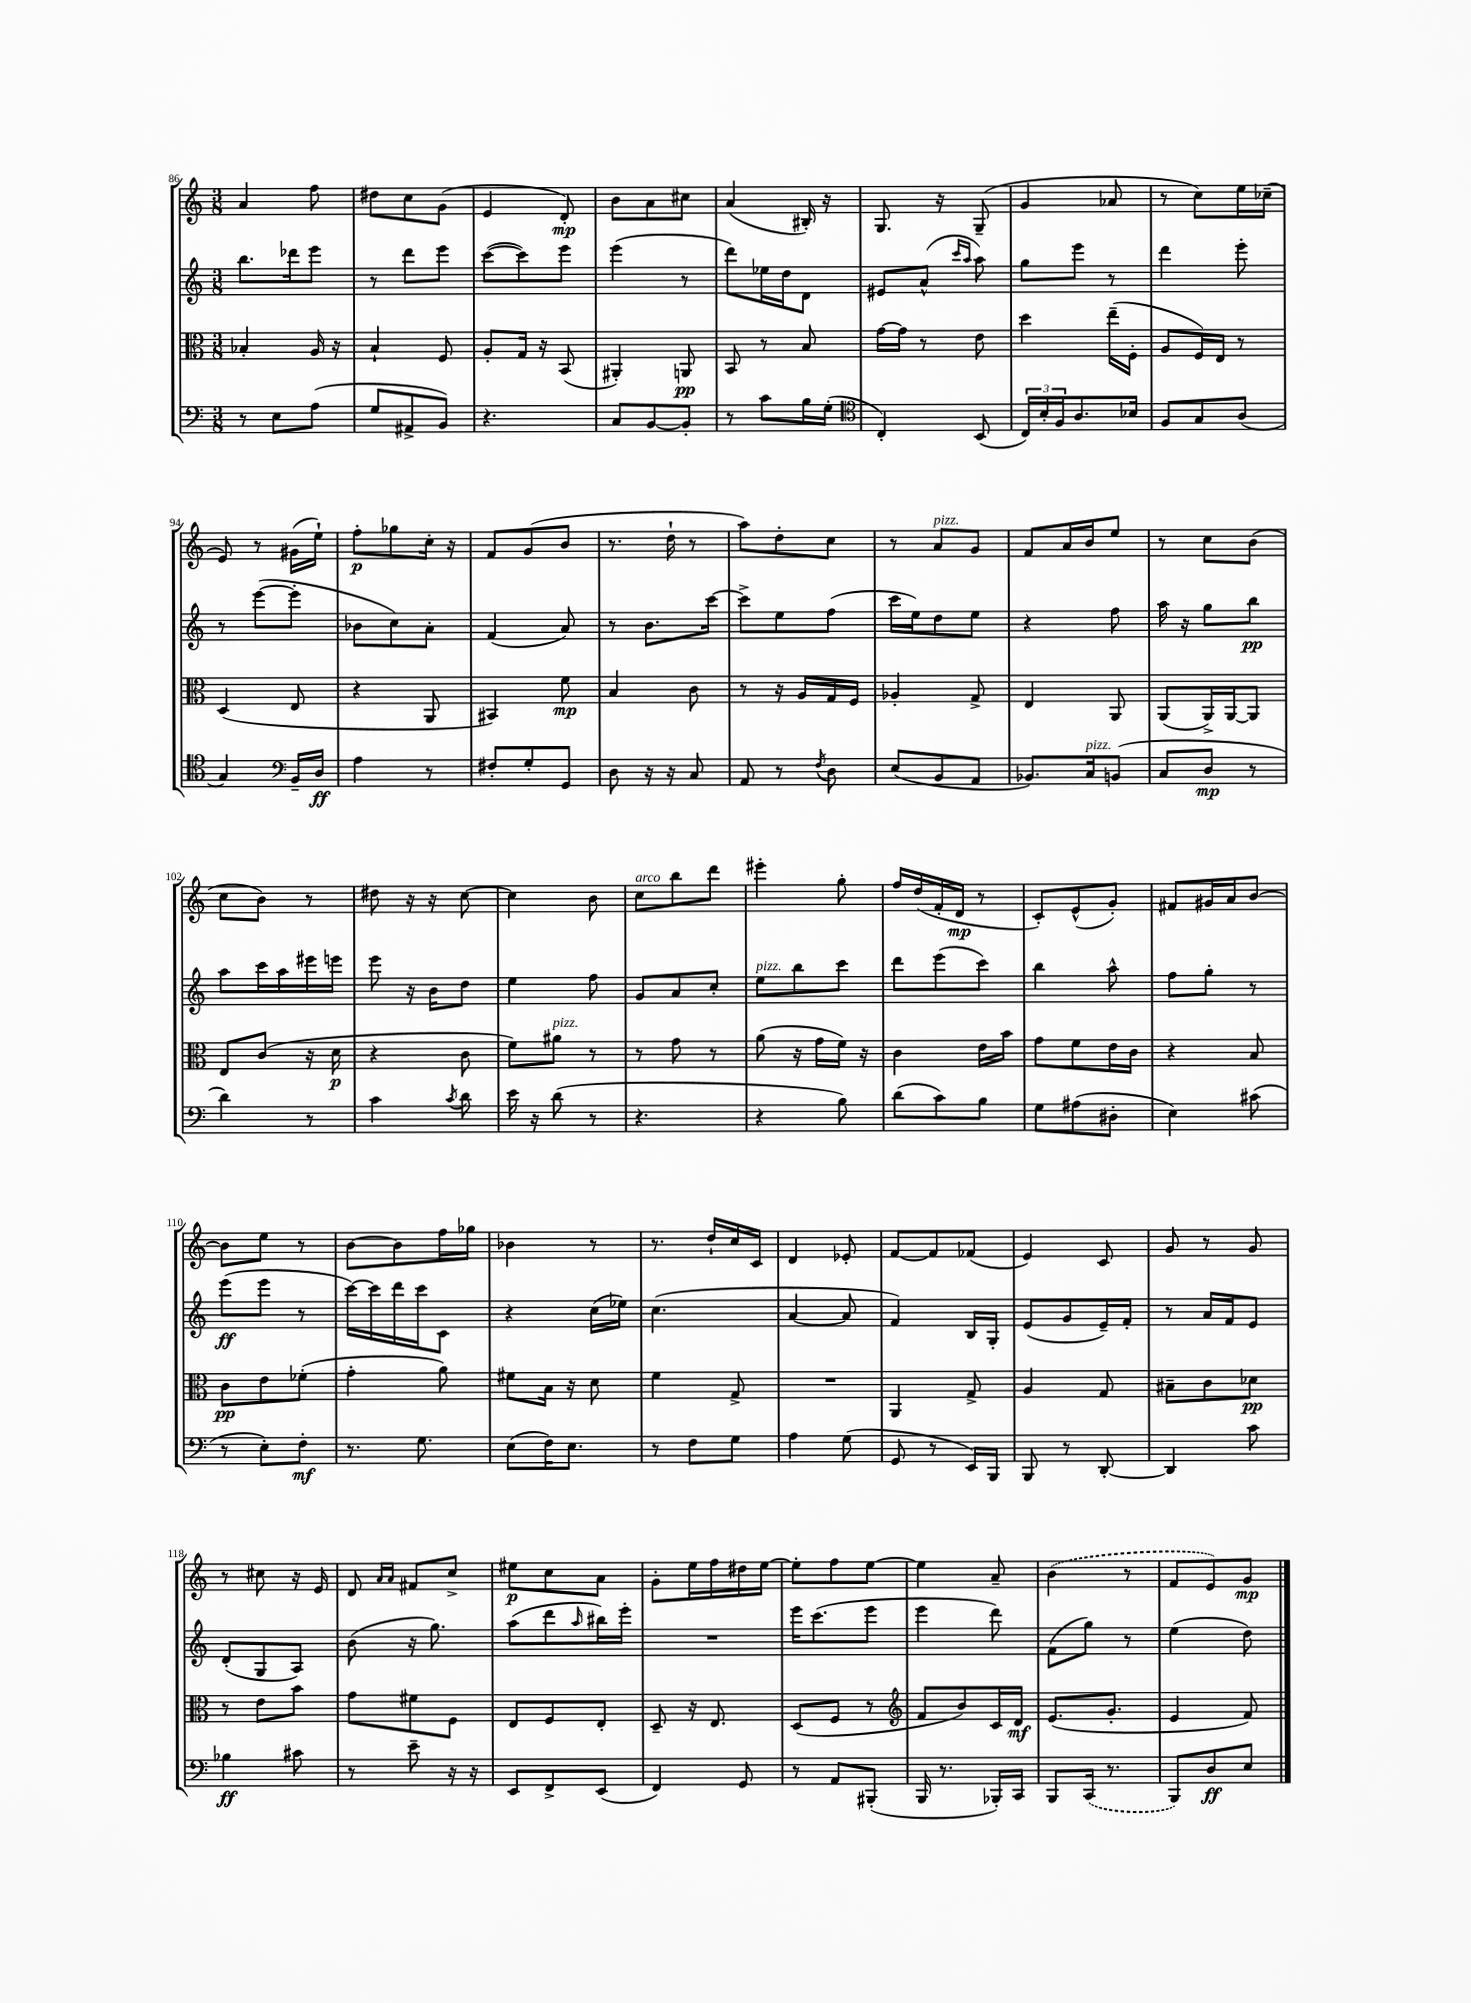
<<
\new StaffGroup <<
\new Staff = "s0" {
    \clef treble \key c \major \numericTimeSignature \time 3/8
    a'4 f''8 |
    dis''8 c''8 g'8( |
    e'4 d'8-.\mp) |
    b'8 a'8 cis''8 |
    a'4( bis16-.) r16 |
    g8. r16 g8--( |
    g'4 aes'8 |
    r8 c''8) e''16 ces''16--( |
    e'8) r8 gis'16( e''16-!) |
    f''8-.\p ges''8 c''16-. r16 |
    f'8 g'8( b'8 |
    r8. d''16-! r8 |
    a''8) d''8-. c''8 |
    r8 a'8^\markup { \italic "pizz." } g'8 |
    f'8 a'16 b'16 e''8 |
    r8 c''8 b'8( |
    c''8 b'8) r8 |
    dis''8 r16 r16 c''8~ |
    c''4 b'8 |
    c''8^\markup { \italic "arco" } b''8 d'''8 |
    eis'''4-. g''8-. |
    f''16 d''16( f'16-. d'16\mp r8 |
    c'8-.) e'8-^( g'8-.) |
    fis'8 gis'16 a'16 b'8~ |
    b'8 e''8 r8 |
    b'8~ b'8 f''16 ges''16 |
    bes'4 r8 |
    r8. d''16-! c''16 c'16 |
    d'4 ees'8-. |
    f'8~ f'8 fes'8( |
    e'4) c'8 |
    g'8 r8 g'8 |
    r8 cis''8 r16 e'16 |
    d'8 \grace { a'16 a'16 } fis'8 c''8-> |
    eis''8\p c''8 a'8 |
    g'8-. e''16 f''16 dis''16 e''16~ |
    e''8-. f''8 e''8~ |
    e''4 a'8-- |
    \once \slurDashed b'4( r8 |
    f'8 e'8) g'8\mp \bar "|." |
}
\new Staff = "s1" {
    \clef treble \key c \major \numericTimeSignature \time 3/8
    b''8. des'''16 e'''8 |
    r8 d'''8 e'''8 |
    c'''8~( c'''8) e'''8 |
    e'''4( r8 |
    d'''8) ees''16 d''16 d'8 |
    eis'8 a'8-^( \grace { c'''16 a''16 } a''8) |
    g''8 e'''8 r8 |
    d'''4 e'''8-. |
    r8 e'''8~( e'''8-. |
    bes'8 c''8) a'8-. |
    f'4( a'8) |
    r8 b'8. c'''16~ |
    c'''8-> e''8 f''8( |
    c'''16 e''16) d''8 e''8 |
    r4 f''8 |
    a''16 r16 g''8 b''8\pp |
    a''8 c'''16 a''16 eis'''16 e'''16 |
    e'''8 r16 b'16 d''8 |
    e''4 f''8 |
    g'8 a'8 c''8-. |
    e''8^\markup { \italic "pizz." } b''8 c'''8 |
    d'''8 e'''8( c'''8) |
    b''4 a''8-^ |
    f''8 g''8-. r8 |
    e'''8\ff( e'''8 r8 |
    c'''16~) c'''16 d'''16 c'''16 c'8 |
    r4 c''16( ees''16) |
    c''4.( |
    a'4~ a'8 |
    f'4) b16 g16-. |
    e'8( g'8 e'16--) f'16-. |
    r8 a'16 f'16 e'8 |
    d'8-.( g8 a8) |
    b'8( r16 g''8.) |
    a''8( d'''8 \grace { a''16 } bis''16) e'''16-. |
    R4. |
    e'''16 c'''8.( e'''8 |
    e'''4 d'''8) |
    f'8( g''8) r8 |
    e''4( d''8) \bar "|." |
}
\new Staff = "s2" {
    \clef alto \key c \major \numericTimeSignature \time 3/8
    bes4-. a16 r16 |
    b4-! f8 |
    a8-. g16 r16 b,8( |
    ais,4-.) a,8\pp |
    b,8 r8 b8 |
    g'16~ g'16 r8 e'8 |
    d''4 e''16--( f16-. |
    a8 f16) e16 r8 |
    d4( e8 |
    r4 a,8 |
    bis,4) f'8\mp |
    b4 c'8 |
    r8 r16 a16 g16 f16 |
    aes4-. g8-> |
    e4 a,8 |
    a,8( a,16->) a,16~ a,8 |
    e8 c'8( r16 d'16\p |
    r4 c'8 |
    f'8) ais'8^\markup { \italic "pizz." } r8 |
    r8 g'8 r8 |
    a'8( r16 g'16 f'16) r16 |
    c'4 e'16 b'16 |
    g'8 f'8 e'16 c'16 |
    r4 b8 |
    c'8\pp e'8 fes'8-.( |
    g'4-. a'8) |
    fis'8 b16 r16 d'8 |
    f'4 g8-> |
    R4. |
    a,4 g8-> |
    a4 g8 |
    bis8-- c'8 des'8\pp |
    r8 e'8 b'8 |
    g'8 fis'8 f8 |
    e8 f8 e8-. |
    d8-- r16 e8. |
    d8( f8 r8 |
    \clef treble f'8 b'8) c'16 d'16\mf |
    e'8.( g'8.-. |
    e'4 f'8) \bar "|." |
}
\new Staff = "s3" {
    \clef bass \key c \major \numericTimeSignature \time 3/8
    r8 e8 a8( |
    g8 ais,8-> b,8) |
    r4. |
    c8 b,8~ b,8-. |
    r8 c'8 b16 g16-.( |
    \clef tenor c4-.) b,8( |
    \tuplet 3/2 { c16) b16-. f16 } a8. bes16 |
    f8 g8 a8( |
    g4) \clef bass b,16-- d16\ff |
    a4 r8 |
    fis8-. g8-. g,8 |
    d8 r16 r16 c8 |
    a,8 r8 \acciaccatura { f8 } d8 |
    e8( b,8 a,8 |
    bes,8.) c16^\markup { \italic "pizz." } b,8( |
    c8 d8\mp r8 |
    d'4) r8 |
    c'4 \acciaccatura { c'8 } d'8 |
    e'16 r16 d'8( r8 |
    r4. |
    r4 b8) |
    d'8( c'8) b8 |
    g8 ais8( dis8-. |
    e4) cis'8( |
    r8 e8-.) f8-.\mf |
    r8. g8. |
    e8( f16) e8. |
    r8 f8 g8 |
    a4 g8( |
    g,8 r8 e,16) b,,16 |
    b,,8 r8 d,8~-. |
    d,4 c'8 |
    bes4\ff cis'8 |
    r8 e'8-- r16 r16 |
    e,8 f,8-> e,8( |
    f,4) g,8 |
    r8 a,8 bis,,8-.( |
    b,,16 r8. bes,,16-.) c,16 |
    b,,8 \once \slurDashed c,16( r8. |
    b,,8) d8\ff e8 \bar "|." |
}
>>
>>
\layout { \context { \Score currentBarNumber = #86 } }
